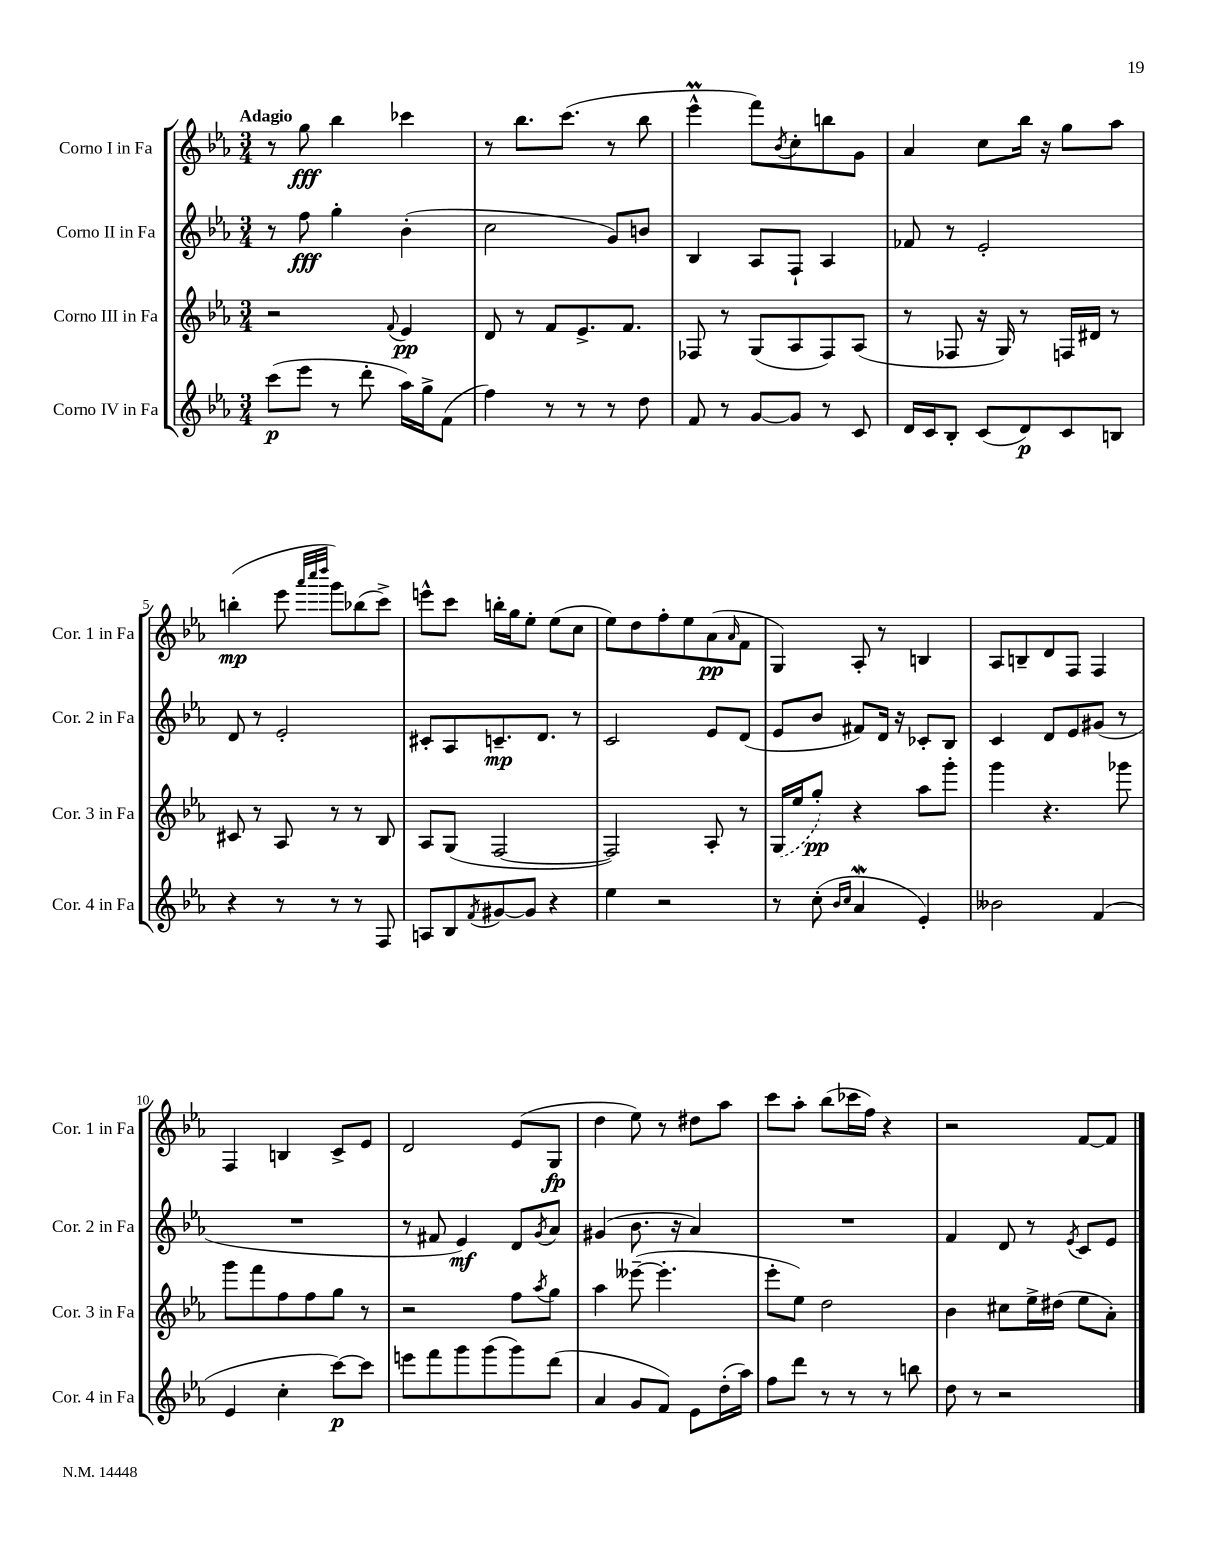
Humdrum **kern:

**kern	**kern	**kern	**kern
*staff4	*staff3	*staff2	*staff1
*clefG2	*clefG2	*clefG2	*clefG2
*k[b-e-a-]	*k[b-e-a-]	*k[b-e-a-]	*k[b-e-a-]
*M3/4	*M3/4	*M3/4	*M3/4
(8ccc\L	2r	8r	8r
8eee-\J	.	8ff\	8gg\
8r	.	4gg'\	4bb-\
8ddd'\	.	.	.
.	8qqf/	.	.
16aa-\LL)	4e-/	(4b-'\	4ccc-\
16gg^\J	.	.	.
(8f\J	.	.	.
=	=	=	=
4ff\)	8d/	2cc\	8r
.	8r	.	8.bb-\L
8r	8f/L	.	.
.	.	.	(8.ccc\J
8r	8.e-^/	.	.
8r	.	8g/L)	8r
.	8.f/J	.	.
8dd\	.	8b/J	8bb-\
=	=	=	=
8f/	8F-/	4B-/	4eee-^^\
8r	8r	.	.
[8g/L	(8G/L	8A-/L	8fff\L)
.	.	.	8qb-/
8g/]J	8A-/	8F`/J	8cc'\
8r	8F-/)	4A-/	8bb\
8c/	(8A-/J	.	8g\J
=	=	=	=
16d/LL	8r	8f-/	4a-/
16c/J	.	.	.
8B-'/J	8F-/	8r	.
(8c/L	16r	2e-'/	8cc\L
.	16G/)	.	.
8d/)	8r	.	16bb-\Jk
.	.	.	16r
8c/	16F/LL	.	8gg\L
.	16d#/JJ	.	.
8B/J	8r	.	8aa-\J
=	=	=	=
4r	8c#/	8d/	(4bb'\
.	8r	8r	.
8r	8A-/	2e-'/	8eee-\
.	.	.	32qqaaa-/LLL
.	.	.	32qqcccc/
.	.	.	32qqdddd/JJJ
8r	8r	.	8ggg\L)
8r	8r	.	(8bb-\
8F/	8B-/	.	8ccc^\J)
=	=	=	=
8A/L	8A-/L	8c#'/L	8eee^^\L
8B-/	(8G/J	8A-/	8ccc\J
8qf/	.	.	.
[8g#/	[2F/	8.c~/	16bb'\LL
.	.	.	16gg\J
8g#/]J	.	.	8ee-'\J
.	.	8.d/J	.
4r	.	.	(8ee-\L
.	.	8r	8cc\J
=	=	=	=
4ee-\	2F/])	2c/	8ee-\L)
.	.	.	8dd\
2r	.	.	8ff'\
.	.	.	8ee-\
.	8A-'/	8e-/L	(8a-\
.	.	.	16qqa-/
.	8r	(8d/J	8f\J
=	=	=	=
8r	(16G/LL	8e-/L	4G/)
.	16ee-/J	.	.
(8cc'\	8gg'/J)	8b-/J	.
16qqb-/LL	.	.	.
16qqcc/JJ	.	.	.
4a-/	4r	8f#/L)	8A-'/
.	.	16d/Jk	8r
.	.	16r	.
4e-'/)	8aa-\L	8c-'/L	4B/
.	8ggg'\J	8B-/J	.
=	=	=	=
2b--\	4ggg\	4c/	8A-/L
.	.	.	8B~/
.	4.r	8d/L	8d/
.	.	8e-/	8F/J
(4f/	.	(8g#/J	4F/
.	8ggg-\	8r	.
=	=	=	=
4e-/	8ggg\L	2.r	4F/
.	8fff\	.	.
4cc'\	8ff\	.	4B/
.	8ff\	.	.
[8ccc\L)	8gg\J	.	8c^/L
8ccc\]J	8r	.	8e-/J
=	=	=	=
8eee\L	2r	8r	2d/
8fff\	.	8f#/	.
8ggg\	.	4e-/)	.
(8ggg\	.	.	.
8ggg\)	8ff\L	8d/L	(8e-/L
.	8qaa-/	8qg/	.
(8ddd\J	8gg\J	8a-/J	8G/J
=	=	=	=
4a-/	4aa-\	(4g#/	4dd\
8g/L	([8eee--~\	8.b-\	8ee-\)
8f/J)	4.eee--'\]	.	8r
.	.	16r	.
8e-\L	.	4a-/)	8dd#\L
(16dd'\L	.	.	8aa-\J
16aa-\JJ)	.	.	.
=	=	=	=
8ff\L	8eee-'\L	2.r	8ccc\L
8ddd\J	8ee-\J)	.	8aa-'\J
8r	2dd\	.	(8bb-\L
8r	.	.	16ccc-\L
.	.	.	16ff\JJ)
8r	.	.	4r
8bb\	.	.	.
=	=	=	=
8dd\	4b-\	4f/	2r
8r	.	.	.
2r	8cc#\L	8d/	.
.	16ee-^\L	8r	.
.	(16dd#\JJ	.	.
.	.	8qe-/	.
.	8ee-\L	8c/L	[8f/L
.	8a-'\J)	8e-/J	8f/]J
==	==	==	==
*-	*-	*-	*-
